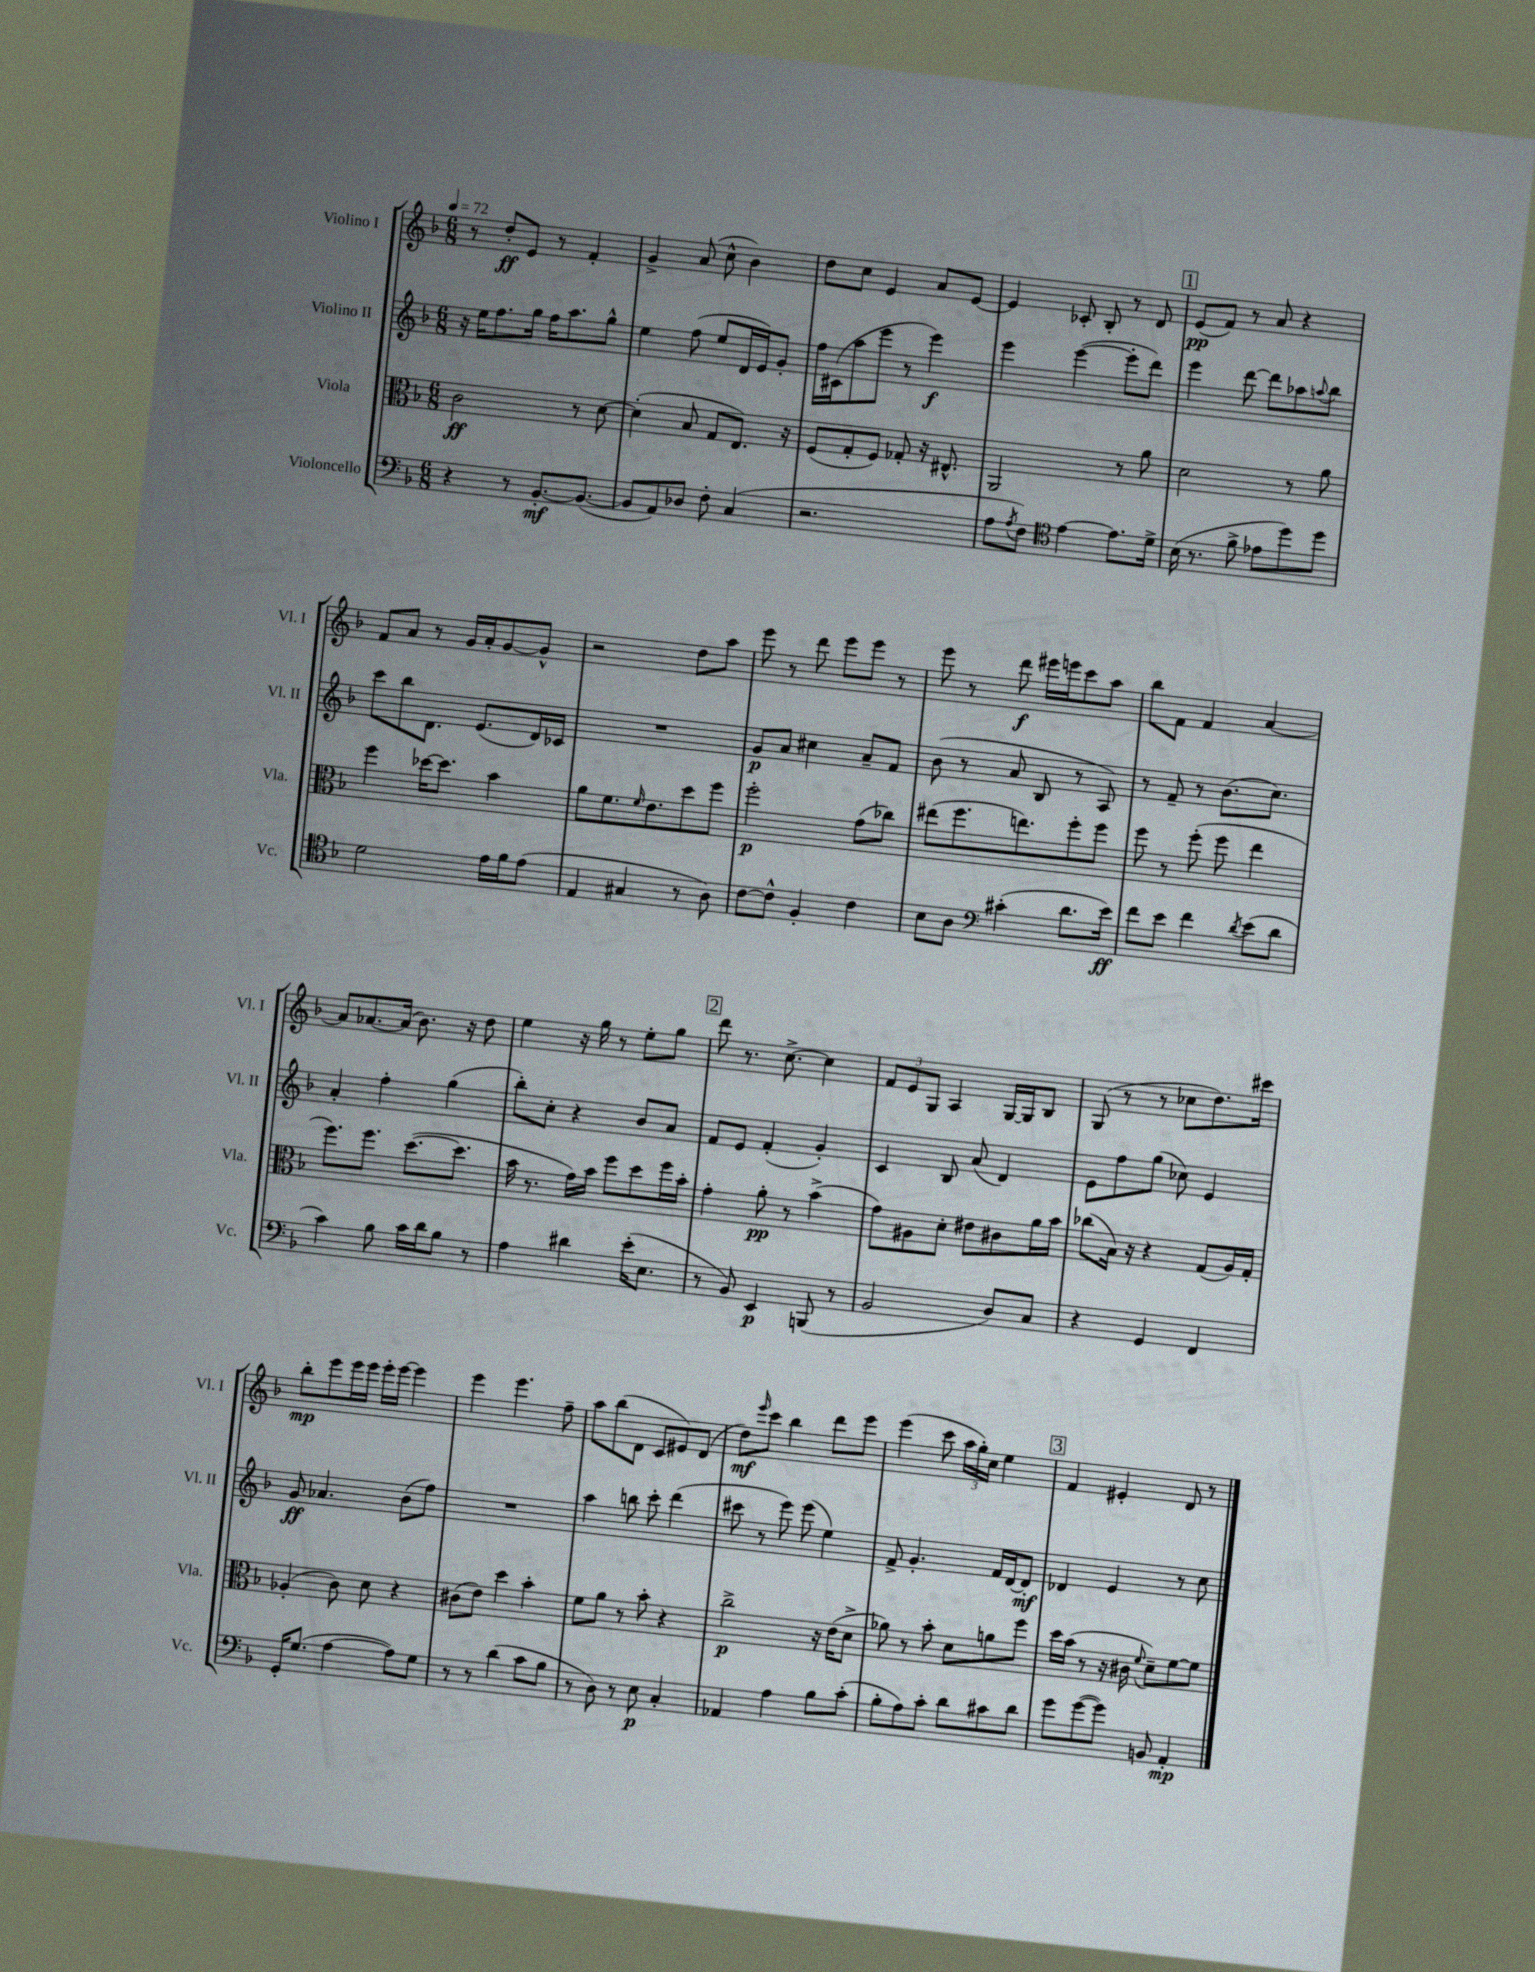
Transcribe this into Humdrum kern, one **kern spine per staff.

**kern	**kern	**kern	**kern
*staff4	*staff3	*staff2	*staff1
*clefF4	*clefC3	*clefG2	*clefG2
*k[b-]	*k[b-]	*k[b-]	*k[b-]
*M6/8	*M6/8	*M6/8	*M6/8
*MM72	*MM72	*MM72	*MM72
4r	2c	16r	8r
.	.	16ee	.
.	.	8.ff	8dd'
8r	.	.	8e
.	.	16gg	.
[8.BB-'	.	16ff	8r
.	.	8.aa	.
.	8r	.	4f'
(8.BB-_	.	.	.
.	[8d	8gg^^	.
=	=	=	=
8BB-]	(4d']	4ee	4g^
8AA)	.	.	.
8D-	8B-	(8ff	(8a
8F'	8G	8ee	8cc^^
(4C	8.E)	16d	4b-)
.	.	16e)	.
.	.	8g'	.
.	16r	.	.
=	=	=	=
2.r	(8F	16ff	8dd
.	.	(16c#	.
.	8G'	8aa	8cc
.	8F)	8eee	4e
.	8G-'	8r	.
.	16r	4eee)	8a
.	8.E#^^	.	.
.	.	.	[8e
=	=	=	=
8A	2AA	4eee	4e]
8qA	.	.	.
8F)	.	.	.
*clefC4	*	*	*
[4e	.	([4eee	8c-'
.	.	.	8B-'
8.e]	8r	8eee']	8r
.	8a	8ddd)	8d
16d^	.	.	.
=	=	=	=
(16B-	2d	4eee	(8e
8.r	.	.	.
.	.	.	8f)
8f^	.	[8ddd	8r
8e-	.	8ddd]	8a
8dd)	8r	8aa-	4r
.	.	8qqaa	.
8dd	8a	8bb-	.
=	=	=	=
2d	4ff	8ccc	8f
.	.	8bb-	8a
.	[16dd-	8.d	8r
.	8.dd-]	.	.
.	.	.	16g
.	.	(8.e	16a'
16e	4b-	.	[8g
16f	.	.	.
(8e	.	16d)	8g^^]
.	.	16c-	.
=	=	=	=
4E	8a	2.r	2r
.	8.f	.	.
4G#	.	.	.
.	16qqf	.	.
.	8.e	.	.
8r	8dd	.	8dd
8A)	8ff	.	8aa
=	=	=	=
[8c	2ff'	8g	8eee
8c^^]	.	8a	8r
4F'	.	4cc#	8ddd
.	.	.	8eee
4c	(8g	8a~	8eee
.	8cc-)	8f	8r
=	=	=	=
8B-	(8ee#	(8b-	8eee
8A	8.ff	8r	8r
*clefF4	*	*	*
(4c#'	.	8a	8ddd
.	8.ee)	.	.
.	.	8B-	16eee#
.	.	.	16eee
8.d	8ff'	8r	8ccc
.	8ff	8A)	8aa
16e)	.	.	.
=	=	=	=
8f	8ff	8r	8bb-
8e	8r	8f~	8f
4f	(8ff'	8r	4f
.	8ff	(8.b-	.
8qd	.	.	.
(8e	4ee	.	[4a
.	.	8.cc)	.
8d	.	.	.
=	=	=	=
4c)	8.ff)	4a'	8a]
.	.	.	[8.a-
.	8.ff	.	.
8B-	.	4ff'	.
.	.	.	(16a-]
16c	([8.dd	.	8.b-)
16d	.	.	.
8B-	.	(4gg	.
.	8.dd]	.	16r
8r	.	.	8dd
=	=	=	=
4A	16b-	8bb-')	4ee
.	8.r	.	.
.	.	8cc'	.
4d#	16g)	4r	16r
.	16b-	.	16gg
.	8ff	.	8r
(16e'	8dd	8b-	8ee'
8.E	.	.	.
.	16ff	8a	8gg
.	16b-'	.	.
=	=	=	=
8r	4g'	8f	8ddd
8BB-)	.	8e	8.r
4EE	8a'	(4f'	.
.	.	.	[8.cc^
.	8r	.	.
(8BBB	(4b-^	4g')	4cc]
8r	.	.	.
=	=	=	=
2BB-	8g)	4c	12f
.	.	.	12e
.	8A#	.	.
.	.	.	12G
.	8d'	8B-	4A
.	8e#	(8a	.
8D)	8c#	4d)	[16G
.	.	.	16G]
8C	16a	.	8B-
.	16b-	.	.
=	=	=	=
4r	(8cc-	8e	(8G
.	16B-)	8ff	8r
.	16r	.	.
4GG	4r	(8gg	8r
.	.	8cc-)	8cc-
4FF	(8G	4e	8.dd)
.	16A)	.	.
.	16G'	.	16ccc#
=	=	=	=
16GG'	(4A-'	8g	8bb-'
(8.G	.	.	.
.	.	4.a-	8eee
[4A	8c)	.	16eee
.	.	.	16eee
.	8d	.	16eee'
.	.	.	[16eee
8A])	4r	(8b-	4eee]
8G	.	8ff)	.
=	=	=	=
8r	(8c#	2.r	4eee
8r	8e)	.	.
(4d	4dd	.	4.eee
8c	4b-'	.	.
8B-	.	.	8ff~
=	=	=	=
8r	8f	4aa	8aa
8D)	8a	.	(8bb-
8r	8r	8bb	8d
8E	8b-'	8ccc'	8c
4C'	4r	(4ddd	8e#)
.	.	.	(8d
=	=	=	=
4AA-	2cc^	8ccc#	8dd)
.	.	.	16qqeee
.	.	8r	8ccc
4A	.	8eee)	4bb-
.	.	(8eee	.
8B-	16r	4ee)	8ddd
.	(16e	.	.
(8c'	8d^	.	8eee
=	=	=	=
8B-'	8a-)	8f^	(4eee
8A)	8r	4.g'	.
8c'	8b-'	.	8ccc
8d	8d	.	24aa
.	.	.	24gg')
.	.	.	24cc
8c#	8a	16f	4ee
.	.	[16d	.
8d	8ff	8d']	.
=	=	=	=
8g	16dd	4d-	4f
.	(16b-	.	.
([8g	8r	.	.
8g])	16r	4e	4e#'
.	16c#	.	.
.	8qqf	.	.
8BB	8d~)	.	.
4AA'	[8f	8r	8d
.	8f]	8cc	8r
==	==	==	==
*-	*-	*-	*-
